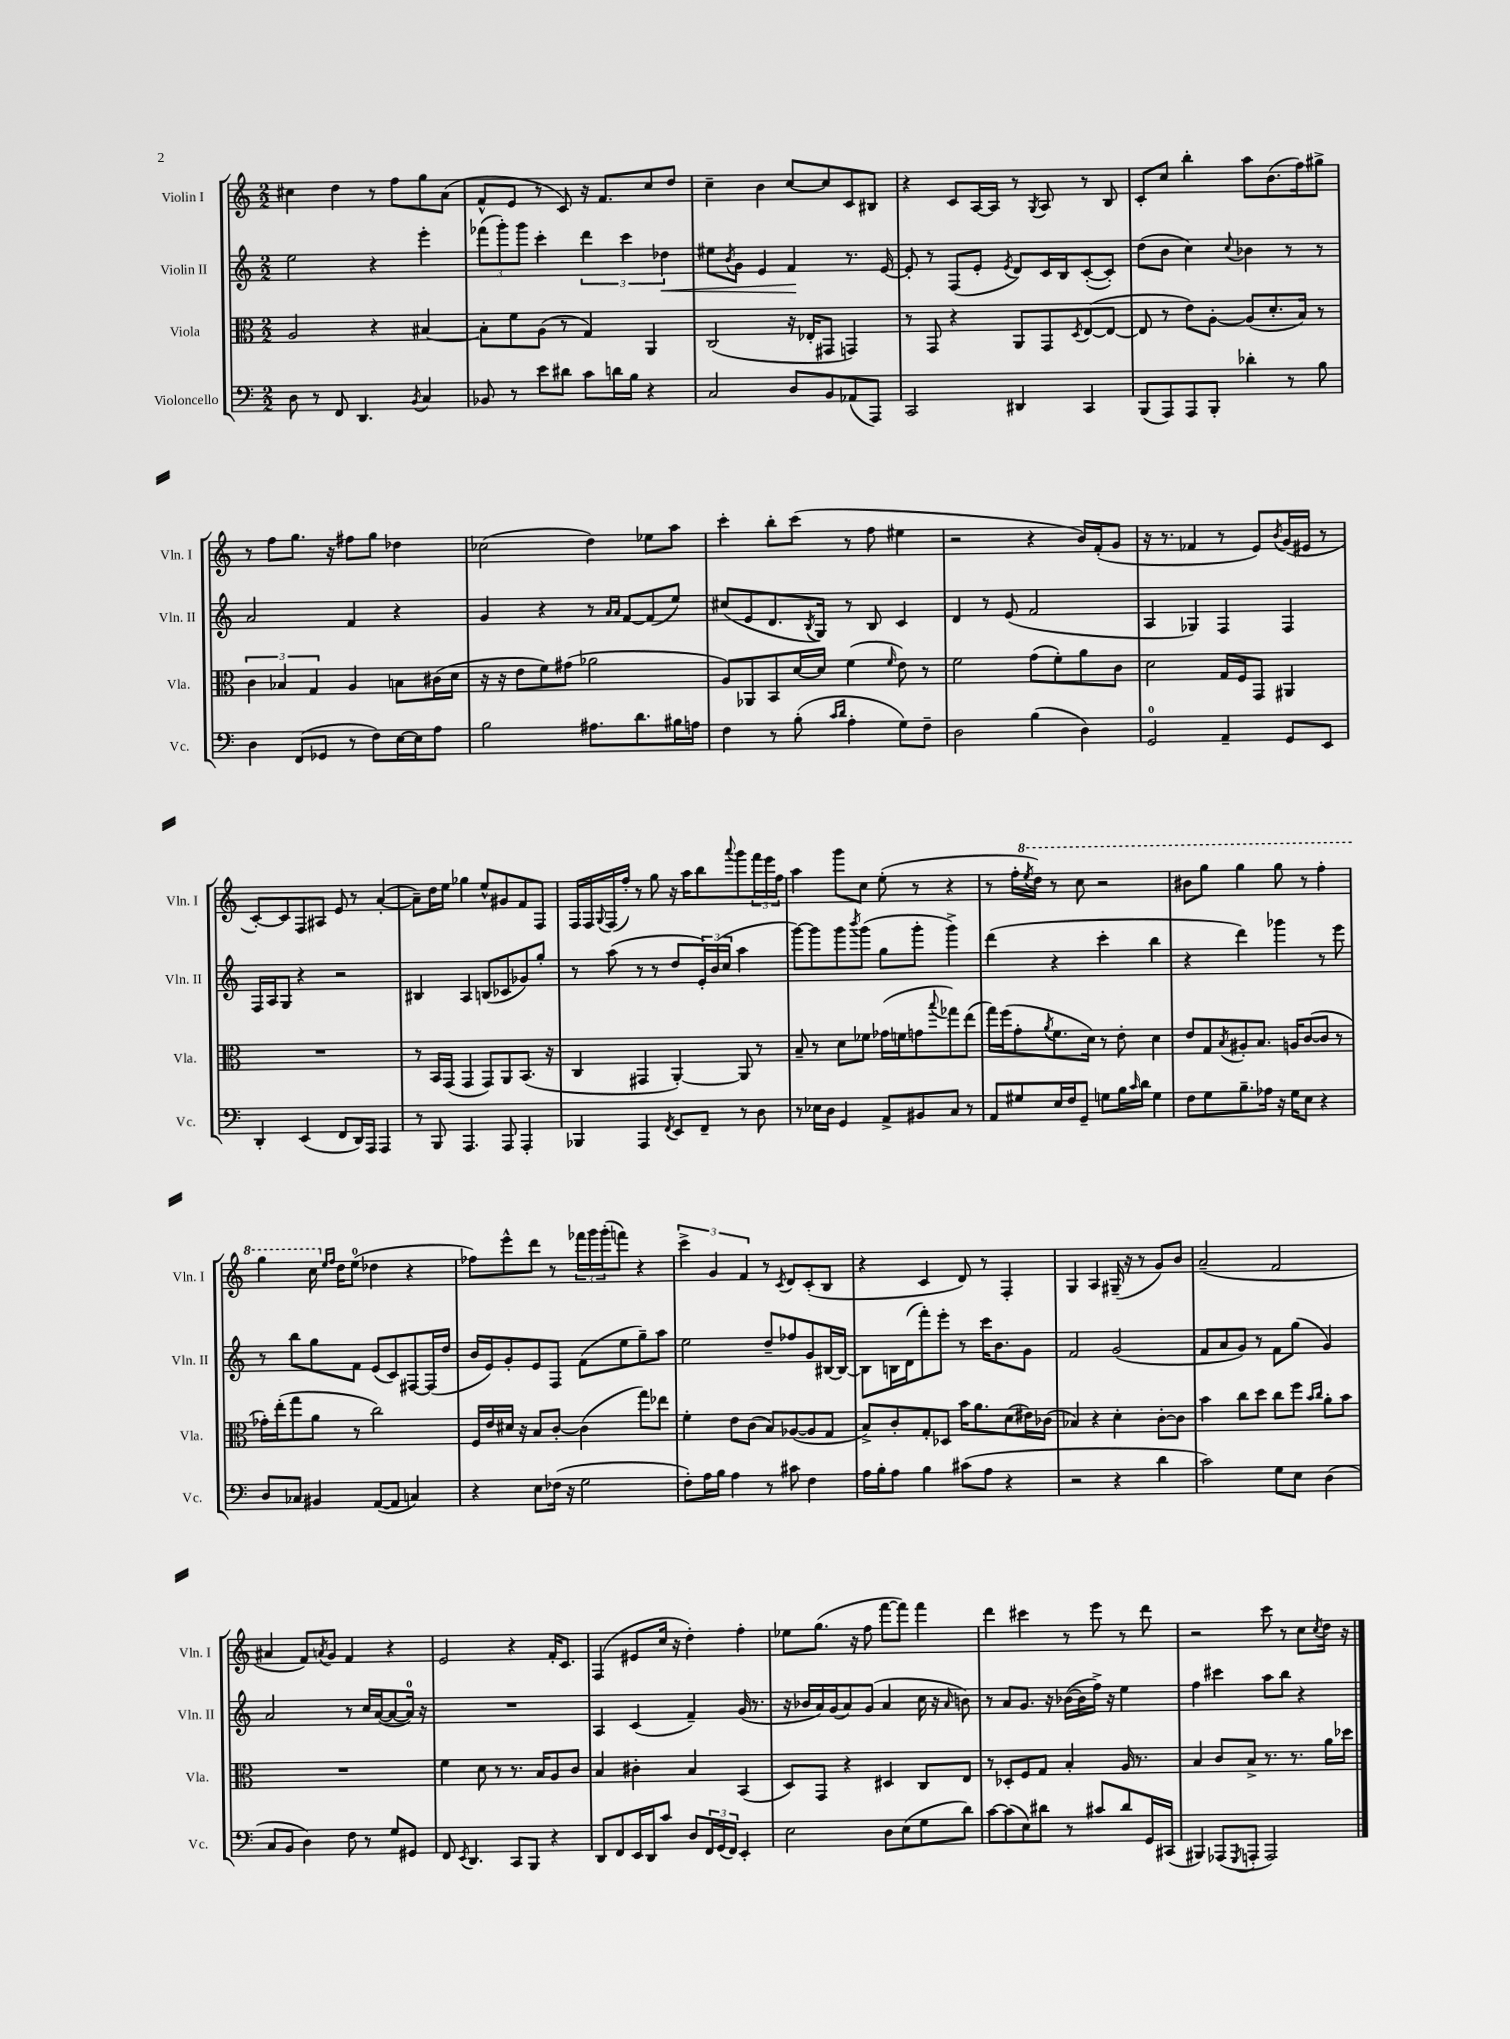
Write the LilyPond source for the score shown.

<<
\new StaffGroup <<
\new Staff = "s0" \with { instrumentName = "Violin I" shortInstrumentName = "Vln. I" } {
    \clef treble \key c \major \numericTimeSignature \time 2/2
    cis''4 d''4 r8 f''8 g''8 a'8( |
    f'8-^ e'8 r8 c'8) r16 f'8. c''8 d''8 |
    c''4-- b'4 c''8~ c''8 c'8 bis8 |
    r4 c'8 a16~ a16 r8 \acciaccatura { g8 } a8 r8 b8 |
    c'8-. c''8 b''4-. a''8 b'8.( f''16) gis''8-> |
    r8 f''8 g''8. r16 fis''8 g''8 des''4 |
    ces''2( d''4) ees''8 a''8 |
    c'''4-. b''8-. c'''8( r8 f''8 eis''4 |
    r2 r4 b'16) f'16-.( g'8 |
    r16 r8. fes'4 r8 e'8) \acciaccatura { b'8 } g'16( eis'16 r8 |
    c'8~-.) c'8 f8 ais8 e'8 r8 a'4~-.( |
    a'8--) d''16 e''16 ges''4 e''8-^ gis'8 f'8 f8 |
    f16 f16 \appoggiatura { g8 } f16( f''16-.) r8 g''8 r16 a''16 b''8 \appoggiatura { a'''8 } g'''8 \tuplet 3/2 { f'''16 e'''16 f''16 } |
    a''4 g'''8 c''8 e''8-.( r8 r4 |
    r8 f''16-. \ottava #1 \acciaccatura { e'''8 } d'''16) r8 c'''8 r2 |
    bis''8 g'''8 g'''4 g'''8 r8 f'''4-. |
    g'''4 c'''16 \ottava #0 \grace { e''16 f''16 } d''16 e''8-0( des''4 r4 |
    fes''8) e'''8-^ d'''8 r8 \tuplet 3/2 { fes'''16 g'''16 g'''16-.( } f'''8) r4 |
    \tuplet 3/2 { c'''4-> g'4 f'4 } r8 \acciaccatura { c'8 } d'8 c'8-.( b8 |
    r4 c'4 d'8) r8 f4-. |
    g4 a4 gis16--( r16 r8 g'8) b'8 |
    a'2--( f'2 |
    ais'4 f'8) \acciaccatura { a'8 } g'8 f'4 r4 |
    e'2 r4 f'16-. c'8. |
    f4( eis'8 c''16 r16 d''4-.) f''4-. |
    ees''8 g''8.( r16 f''8 f'''8~ f'''8) f'''4 |
    d'''4 cis'''4 r8 e'''8 r8 d'''8 |
    r2 c'''8 r8 c''8 \acciaccatura { c''8 } d''16 r16 \bar "|." |
}
\new Staff = "s1" \with { instrumentName = "Violin II" shortInstrumentName = "Vln. II" } {
    \clef treble \key c \major \numericTimeSignature \time 2/2
    e''2 r4 e'''4-. |
    \tuplet 3/2 { fes'''8( g'''8-.) g'''8 } c'''4-. \tuplet 3/2 { d'''4 c'''4 des''4\< } |
    eis''8 \acciaccatura { b'8 } g'8 e'4 f'4\! r8. e'16~ |
    e'8-. r8 f8( e'8-. \acciaccatura { e'8 } d'8) c'16 b16 c'8~-.( c'8-.) |
    d''8( b'8 c''4) \appoggiatura { c''8 } bes'4 r8 r8 |
    a'2 f'4 r4 |
    g'4 r4 r8 \grace { a'16 a'16 } f'8~ f'8( e''8) |
    cis''8( e'8 d'8. \acciaccatura { b8 } g16) r8 b8 c'4 |
    d'4 r8 e'8( f'2 |
    a4 ges4) f4 f4 |
    f16 a16 g8 r4 r2 |
    bis4 a4 b8( ces'8 ges'8) g''8-. |
    r8 a''8( r8 r8 d''8 \tuplet 3/2 { e'16-.) b'16( c''16 } a''4 |
    g'''8~) g'''8 g'''8 \acciaccatura { b'''8 } g'''8( g''8 g'''8-. g'''4->) |
    d'''4( r4 c'''4-. b''4 |
    r4 d'''4) ges'''4 r8 e'''8 |
    r8 b''8 g''8 f'8 e'8( c'8) fis8~ fis16( d''16 |
    b'16 e'16) g'8-. e'8 f8 f'8( e''8 g''8--) a''8 |
    e''2 d''8-- fes''8 g'8 bis16~ bis16~ |
    bis8 b16 d'16( f'''8-.) e'''8-. r8 c'''16 b'8. g'8 |
    f'2 g'2( |
    f'8 a'8 g'8) r8 f'8 g''8( g'4) |
    a'2 r8 c''16 a'16~( a'8~ a'16-0) r16 |
    R1 |
    a4 c'4( f'4--) g'16( r8. |
    r16 bes'16 a'16) g'16( a'8) g'8( a'4 c''16 r16 \grace { a'16 } b'8) |
    r8 a'8 g'8. r16 bes'16~( bes'16 f''16->) r16 e''4 |
    f''4 cis'''4 a''8 b''8 r4 \bar "|." |
}
\new Staff = "s2" \with { instrumentName = "Viola" shortInstrumentName = "Vla." } {
    \clef alto \key c \major \numericTimeSignature \time 2/2
    a2 r4 bis4~ |
    bis8-. f'8 a8( r8 g4) a,4 |
    c2( r16 ees16-. gis,8 g,4) |
    r8 g,8 r4 a,8 g,8 \acciaccatura { d8 } e8~( e8~ |
    e8 r8 e'8) a8~-. a8( d'8.-. b16) r8 |
    \tuplet 3/2 { c'4 bes4 g4 } a4 b8 cis'16( d'16 |
    r16 r16 e'8 f'8) gis'8( aes'2 |
    a8) aes,8 b,8 d'16~ d'16 f'4( \grace { f'16 } e'8) r8 |
    f'2 g'8( f'8-.) a'8 c'8 |
    d'2 g16 f16 g,8 ais,4 |
    R1 |
    r8 b,16 g,16( g,4 g,8) a,8 b,8.( r16 |
    c4 gis,4 a,4~-.) a,8 r8 |
    b8-- r8 d'8 fes'8 ges'16( f'16 g'8 \appoggiatura { b''8 } ges''8) e''8( |
    g''16) f''16( g'8-. \acciaccatura { a'8 } f'8. d'16) r8 e'8-. d'4 |
    e'8 g8 \acciaccatura { b8 } ais8-. b8. a16 c'8~( c'8 r8 |
    ges'16-.) e''16-.( g''8 a'8 r8 c''2) |
    f16 e'16 dis'16 r16 b8 c'8~-. c'4( g''8) ees''8 |
    f'4-. e'8 c'8( b8) aes8~( aes8 g8 |
    b8->) c'8-. g8-. des8 b'16 a'8. d'8( eis'16) ces'16( |
    bes4) r4 d'4-. c'8~-. c'8 |
    b'4 c''8 d''8 c''8 f''8 \grace { b'16 c''16 } a'8-. b'8 |
    R1 |
    f'4 d'8 r8 r8. b16 a8 c'8 |
    b4 cis'4-. b4 b,4( |
    d8) g,8 r4 dis4 c8 e8 |
    r8 des8-. f8 g8 b4-. a16 r8. |
    b4 c'8 b8-> r8. r8. a'16 des''16 \bar "|." |
}
\new Staff = "s3" \with { instrumentName = "Violoncello" shortInstrumentName = "Vc." } {
    \clef bass \key c \major \numericTimeSignature \time 2/2
    d8 r8 f,8 d,4. \acciaccatura { b,8 } c4 |
    bes,8 r8 e'8 dis'8 c'8 d'16 b16 r4 |
    c2 d8 b,8 aes,8( a,,8) |
    c,2 dis,4 c,4 |
    b,,8( a,,8) a,,8 b,,8-. des'4-. r8 b8 |
    d4 f,8( ges,8 r8 f8) e16~ e16 a8 |
    b2 ais8. d'8. bis16 a16 |
    f4 r8 b8-.( \grace { c'16 d'16 } a4-. g8) f8-- |
    d2 b4( d4) |
    g,2-0 a,4-- g,8 e,8 |
    d,4-. e,4( f,8 d,16) a,,16 a,,4 |
    r8 b,,8 a,,4. a,,8 a,,4-. |
    bes,,4 a,,4 \acciaccatura { f,8 } e,8 f,8-- r8 d8 |
    r8 ees16 d16 g,4 a,8-> bis,8 c8 r8 |
    a,8 gis8 e16 f16 g,8-- g8 b16 \grace { c'16 } d'16 g4 |
    f8 g8 b8.-- aes16 r16 g16 e8 r4 |
    d8 ces8 bis,4 a,8~( a,8 c4) |
    r4 e8 fes16( r16 g2 |
    f8-.) a16 b16 a4 r8 cis'8 f4 |
    a16 b16-. a8 b4 cis'8( a8 r4 |
    r2 r4 d'4 |
    c'2) g8 e8 d4( |
    c8 b,8 d4) f8 r8 g8 gis,8 |
    f,8 \acciaccatura { e,8 } d,4. c,8 b,,8 r4 |
    d,8 f,8 e,16 d,16 c'8 d8 \tuplet 3/2 { f,16 g,16( f,16) } e,4-. |
    e2 d8 e8( g8 d'8) |
    c'8~ c'8( e8) dis'8 r8 cis'8 dis'8 g,16 cis,16( |
    bis,,4) aes,,8( \acciaccatura { g,,8 } a,,8-. a,,2) \bar "|." |
}
>>
>>
\layout { \context { \Score \remove "Bar_number_engraver" } }
